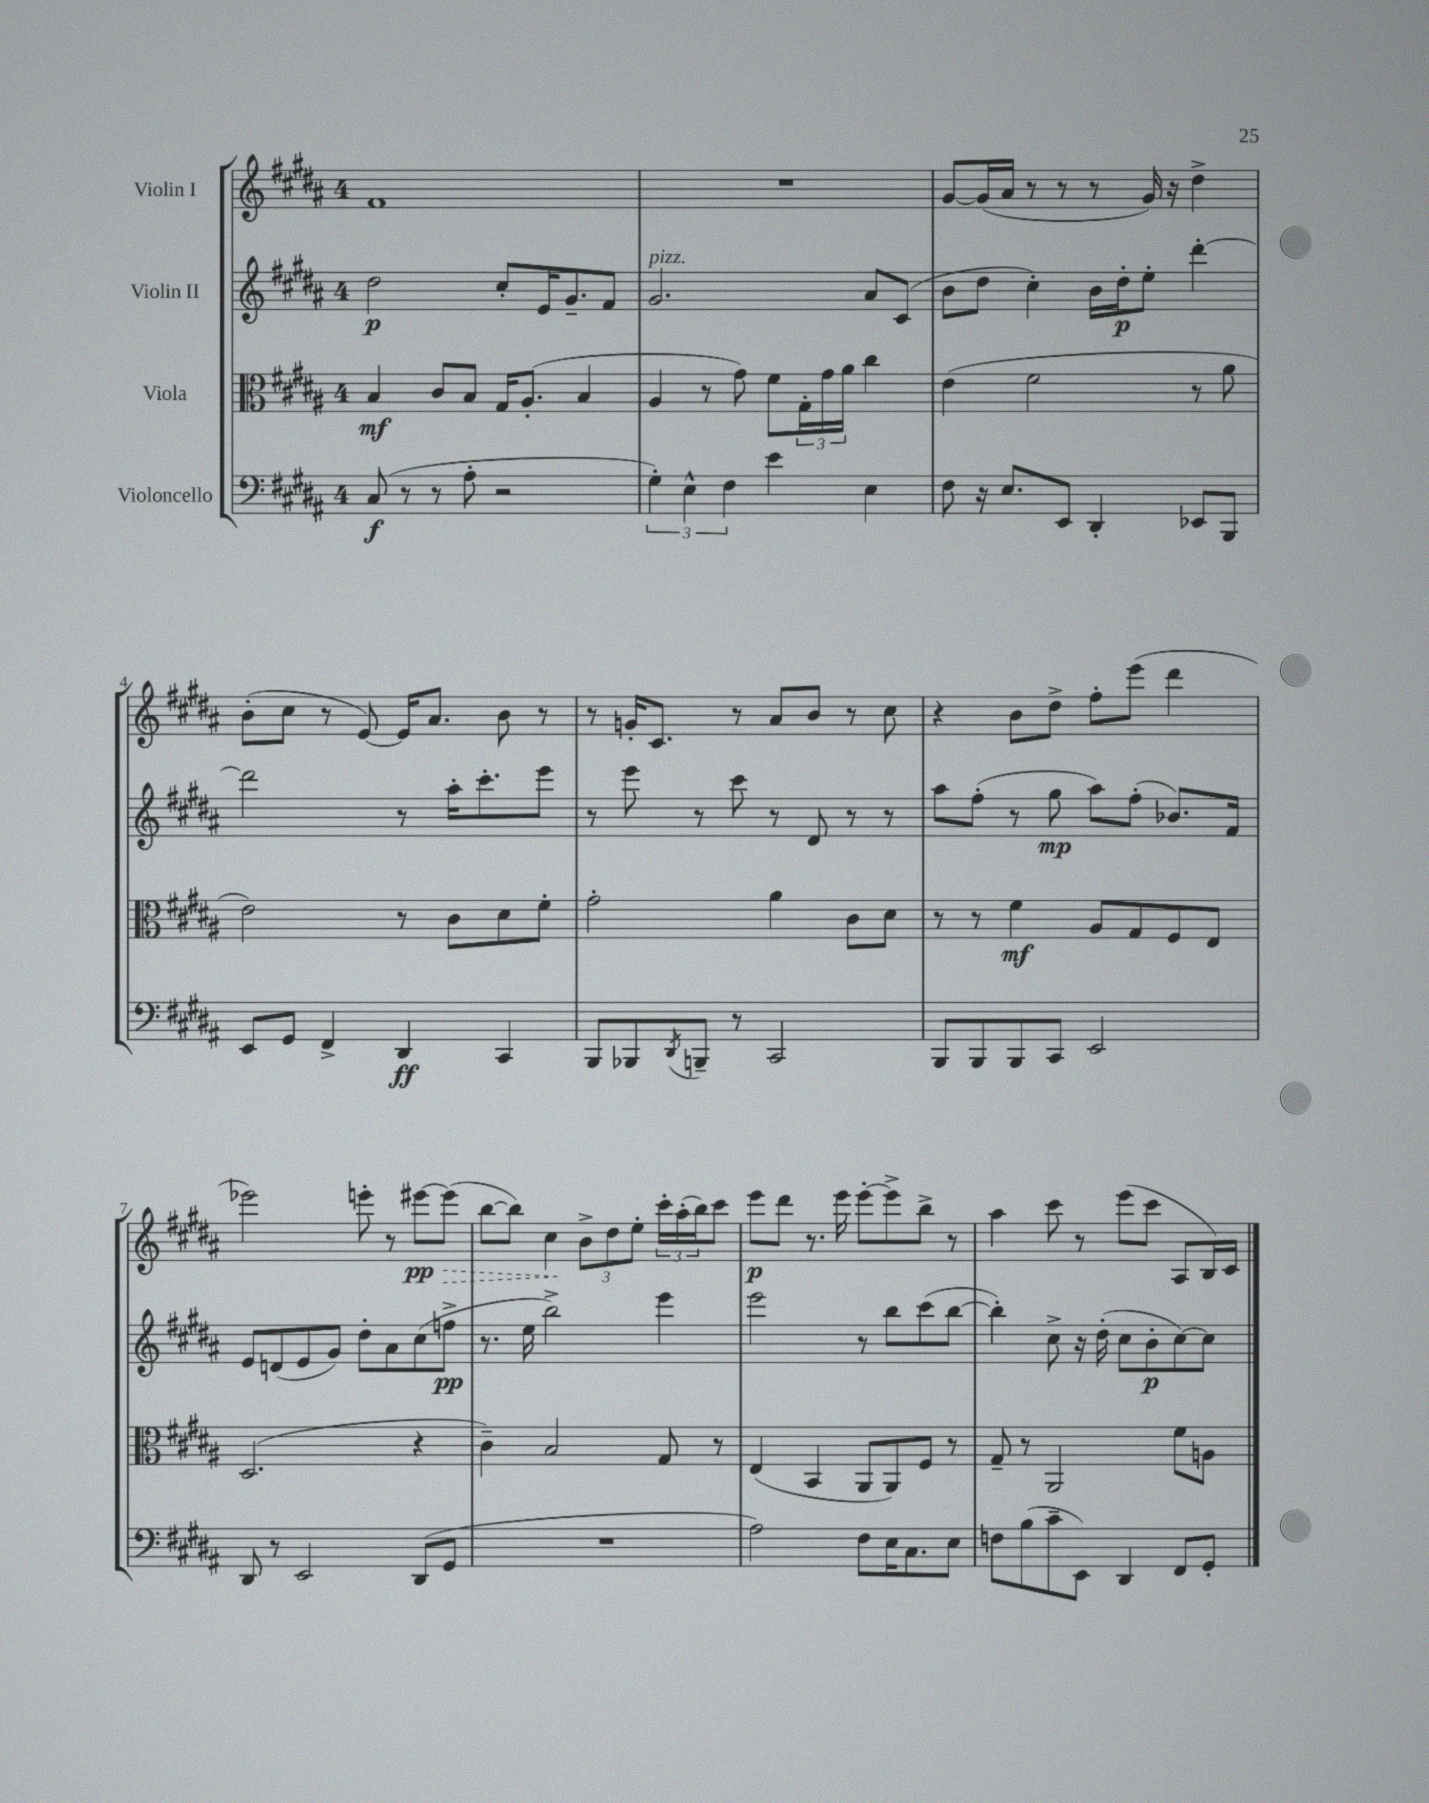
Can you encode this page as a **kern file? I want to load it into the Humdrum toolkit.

**kern	**dynam	**kern	**dynam	**kern	**dynam	**kern	**dynam
*part4	*part4	*part3	*part3	*part2	*part2	*part1	*part1
*staff4	*staff4	*staff3	*staff3	*staff2	*staff2	*staff1	*staff1
*I"Violoncello	*	*I"Viola	*	*I"Violin II	*	*I"Violin I	*
*clefF4	*	*clefC3	*	*clefG2	*	*clefG2	*
*k[f#c#g#d#a#]	*	*k[f#c#g#d#a#]	*	*k[f#c#g#d#a#]	*	*k[f#c#g#d#a#]	*
*M4/4	*	*M4/4	*	*M4/4	*	*M4/4	*
=1	=1	=1	=1	=1	=1	=1	=1
(8C#/	f	4B/	mf	2dd#\	p	1f#	.
8r	.	.	.	.	.	.	.
8r	.	8c#/L	.	.	.	.	.
8A#'\	.	8B/J	.	.	.	.	.
2r	.	16G#/KL	.	8cc#'/L	.	.	.
.	.	(8.A#'/J	.	.	.	.	.
.	.	.	.	16e/K	.	.	.
.	.	.	.	8.g#~/	.	.	.
.	.	4B/	.	.	.	.	.
.	.	.	.	8f#/J	.	.	.
=2	=2	=2	=2	=2	=2	=2	=2
!	!	!	!	!LO:TX:a:i:t=pizz.	!	!	!
6G#'\)	.	4A#/	.	2.g#/	.	1r	.
6E^^\	.	.	.	.	.	.	.
.	.	8r	.	.	.	.	.
6F#\	.	.	.	.	.	.	.
.	.	8g#\)	.	.	.	.	.
4e\	.	8f#\L	.	.	.	.	.
.	.	24G#'\L	.	.	.	.	.
.	.	24g#\	.	.	.	.	.
.	.	24a#\JJ	.	.	.	.	.
4E\	.	4cc#\	.	8a#/L	.	.	.
.	.	.	.	(8c#/J	.	.	.
=3	=3	=3	=3	=3	=3	=3	=3
8F#\	.	(4e\	.	8b\L	.	[8g#/L	.
16r	.	.	.	8dd#\J	.	(16g#/L]	.
8.E/L	.	.	.	.	.	16a#/JJ	.
.	.	2f#\	.	4cc#'\)	.	8r	.
8EE/J	.	.	.	.	.	8r	.
4DD#'/	.	.	.	16b\LL	.	8r	.
.	.	.	.	16dd#'\J	p	.	.
.	.	.	.	8ee'\J	.	16g#/)	.
.	.	.	.	.	.	16r	.
8EE-X/L	.	8r	.	[4ddd#'\	.	4dd#^\	.
8BBB/J	.	8a#\	.	.	.	.	.
!!LO:LB:g=z
=4	=4	=4	=4	=4	=4	=4	=4
8EE/L	.	2e\)	.	2ddd#\]	.	(8b'\L	.
8GG#/J	.	.	.	.	.	8cc#\J	.
4FF#^/	.	.	.	.	.	8r	.
.	.	.	.	.	.	[8e/)	.
4DD#/	ff	8r	.	8r	.	16e/KL]	.
.	.	.	.	.	.	8.a#/J	.
.	.	8c#\L	.	16aa#'\KL	.	.	.
.	.	.	.	8.ccc#'\	.	.	.
4CC#/	.	8d#\	.	.	.	8b\	.
.	.	8f#'\J	.	8eee\J	.	8r	.
=5	=5	=5	=5	=5	=5	=5	=5
8BBB/L	.	2g#'\	.	8r	.	8r	.
8BBB-X/	.	.	.	8eee\	.	16gn'/KL	.
.	.	.	.	.	.	8.c#/J	.
8qDD#/	.	.	.	.	.	.	.
8BBBn~/J	.	.	.	8r	.	.	.
8r	.	.	.	8ccc#\	.	8r	.
2CC#/	.	4a#\	.	8r	.	8a#/L	.
.	.	.	.	8d#/	.	8b/J	.
.	.	8c#\L	.	8r	.	8r	.
.	.	8d#\J	.	8r	.	8cc#\	.
=6	=6	=6	=6	=6	=6	=6	=6
8BBB/L	.	8r	.	8aa#\L	.	4r	.
8BBB/	.	8r	.	(8ff#'\J	.	.	.
8BBB/	.	4f#\	mf	8r	.	8b\L	.
8CC#/J	.	.	.	8gg#\	mp	8dd#^\J	.
2EE/	.	8A#/L	.	8aa#\L)	.	8ff#'\L	.
.	.	8G#/	.	(8ff#'\J	.	(8eee\J	.
.	.	8F#/	.	8.b-X/L)	.	4ddd#\	.
.	.	8E/J	.	.	.	.	.
.	.	.	.	16f#/Jk	.	.	.
!!LO:LB:g=z
=7	=7	=7	=7	=7	=7	=7	=7
8DD#/	.	(2.D#/	.	8e/L	.	2eee-X\)	.
8r	.	.	.	(8dn/	.	.	.
2EE/	.	.	.	8e/	.	.	.
.	.	.	.	8g#/J)	.	.	.
.	.	.	.	8dd#'\L	.	8eeen'\	.
.	.	.	.	8a#\	.	8r	.
(8DD#/L	.	4r	.	(8cc#\	.	[8eee#X\L	pp
!	!	!	!	!	!	!	!LO:HP:b
8GG#/J	.	.	.	8ffn^\J	pp	(8eee#\J]	>
=8	=8	=8	=8	=8	=8	=8	=8
1r	.	4c#~\)	.	8.r	.	[8bb\L	.
.	.	.	.	.	.	8bb\J])	.
.	.	.	.	16ee\	.	.	.
.	.	2B/	.	2bb^\)	.	4cc#\	.
.	.	.	.	.	.	12b^\L	]
.	.	.	.	.	.	12dd#\	.
.	.	.	.	.	.	12ee'\J	.
.	.	8G#/	.	4eee\	.	24ccc#'\LL	.
.	.	.	.	.	.	(24aa#'\	.
.	.	.	.	.	.	24bb\J)	.
.	.	8r	.	.	.	8ccc#\J	.
=9	=9	=9	=9	=9	=9	=9	=9
2A#\)	.	(4E/	.	2eee\	.	8eee\L	p
.	.	.	.	.	.	8ddd#\J	.
.	.	4BB/	.	.	.	8.r	.
.	.	.	.	.	.	16eee\	.
8F#\L	.	8AA#/L	.	8r	.	[8eee'\L	.
16E\K	.	8AA#/)	.	8bb\L	.	8eee^\]	.
8.C#\	.	.	.	.	.	.	.
.	.	8F#/J	.	(8ccc#\	.	8bb^\J	.
8E\J	.	8r	.	[8bb\J	.	8r	.
=10	=10	=10	=10	=10	=10	=10	=10
8Fn\L	.	8G#~/	.	4bb'\])	.	4aa#\	.
(8B\	.	8r	.	.	.	.	.
8c#~\	.	2AA#/	.	8cc#^\	.	8ccc#\	.
8EE\J)	.	.	.	16r	.	8r	.
.	.	.	.	(16dd#'\	.	.	.
4DD#/	.	.	.	8cc#\L	.	(8eee\L	.
.	.	.	.	8b'\	p	8ccc#\J	.
8FF#/L	.	8f#\L	.	[8cc#\)	.	8A#/L	.
8GG#'/J	.	8An\J	.	8cc#\J]	.	16B/L)	.
.	.	.	.	.	.	16c#/JJ	.
==	==	==	==	==	==	==	==
*-	*-	*-	*-	*-	*-	*-	*-
